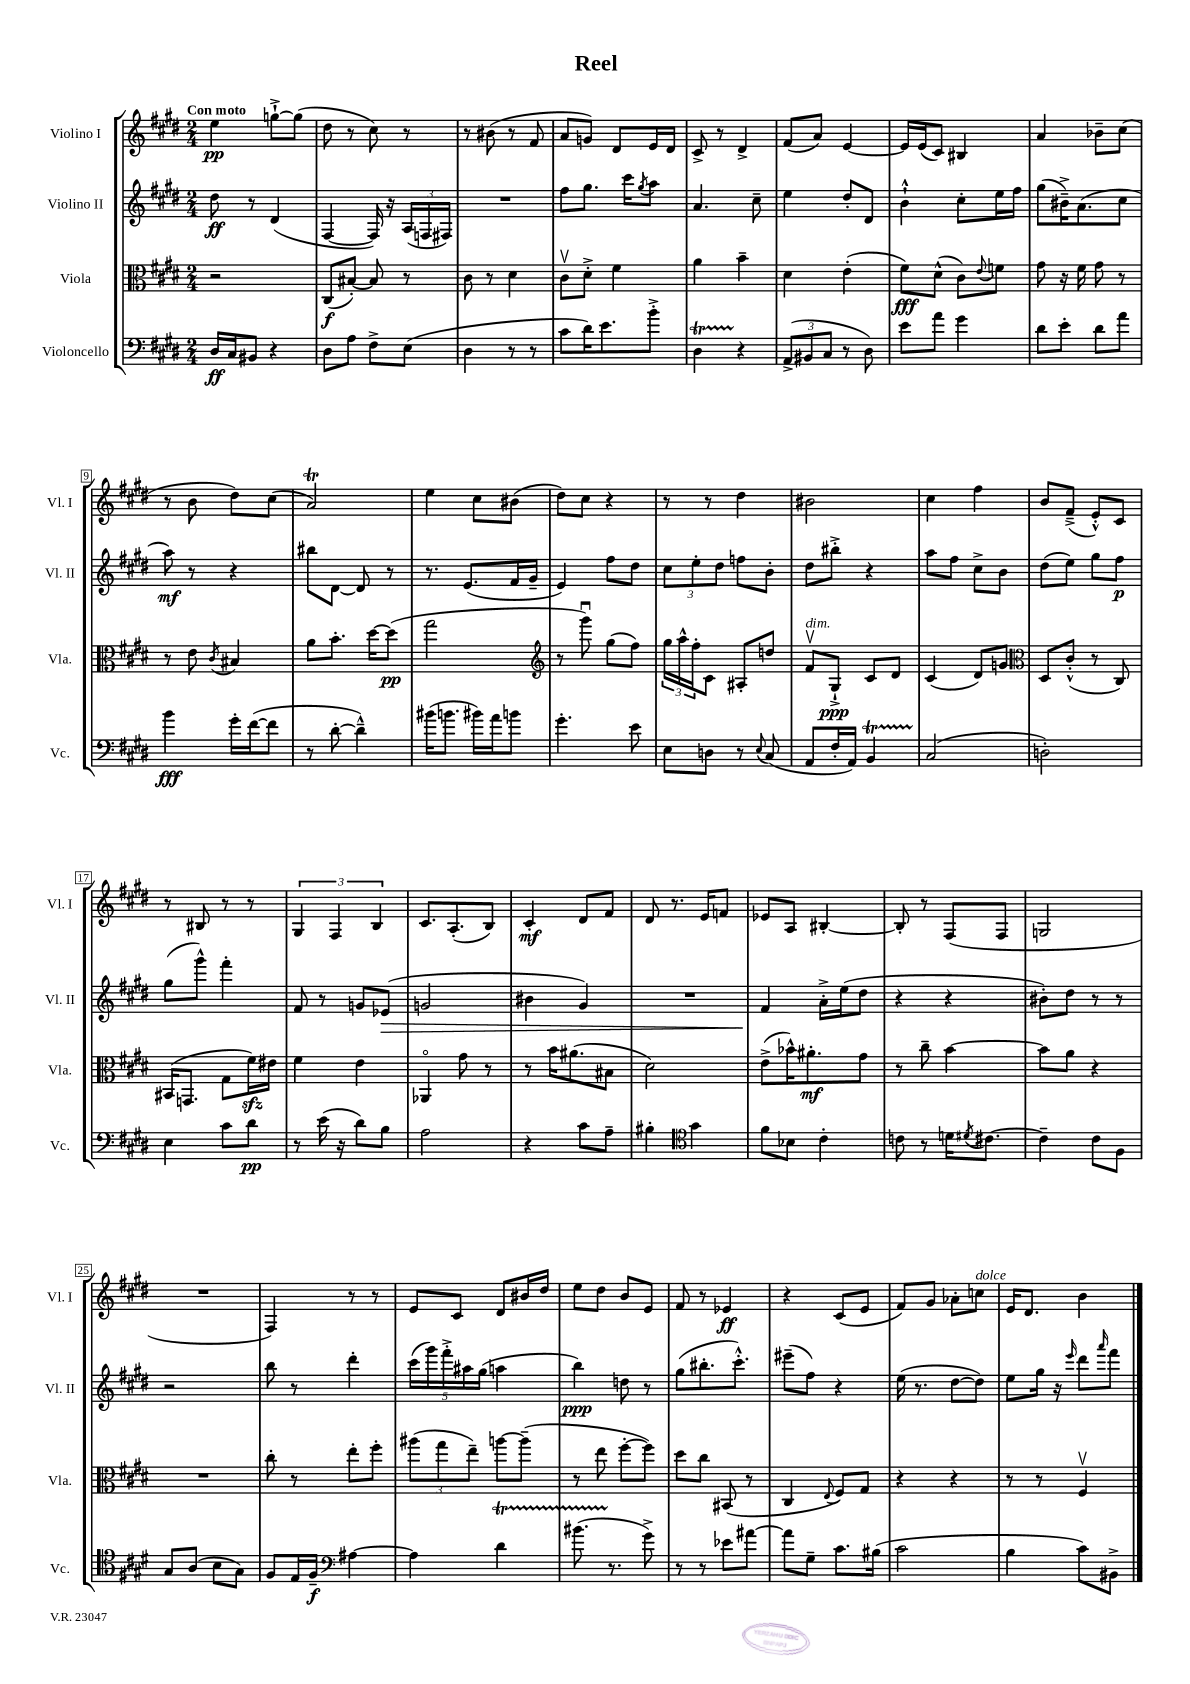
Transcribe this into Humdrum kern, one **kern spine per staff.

**kern	**dynam	**kern	**dynam	**kern	**dynam	**kern	**dynam
*part4	*part4	*part3	*part3	*part2	*part2	*part1	*part1
*staff4	*staff4	*staff3	*staff3	*staff2	*staff2	*staff1	*staff1
*I"Violoncello	*	*I"Viola	*	*I"Violino II	*	*I"Violino I	*
*I'Vc.	*	*I'Vla.	*	*I'Vl. II	*	*I'Vl. I	*
*clefF4	*	*clefC3	*	*clefG2	*	*clefG2	*
*k[f#c#g#d#]	*	*k[f#c#g#d#]	*	*k[f#c#g#d#]	*	*k[f#c#g#d#]	*
*M2/4	*	*M2/4	*	*M2/4	*	*M2/4	*
=1	=1	=1	=1	=1	=1	=1	=1
!	!	!	!	!	!	!LO:TX:a:B:t=Con moto	!
16D#/LL	ff	2r	.	8dd#\	ff	4ee\	pp
16C#/J	.	.	.	.	.	.	.
8BB#X/J	.	.	.	8r	.	.	.
4r	.	.	.	(4d#/	.	[8ggn`^\L	.
.	.	.	.	.	.	(8gg\J]	.
=2	=2	=2	=2	=2	=2	=2	=2
8D#\L	.	(8C#/L	f	[4F#/	.	8dd#\	.
8A\J	.	[8B#X'/J)	.	.	.	8r	.
8F#^\L	.	8B#/]	.	16F#/])	.	8cc#\)	.
.	.	.	.	16r	.	.	.
(8E\J	.	8r	.	(24A/LL	.	8r	.
.	.	.	.	24Fn/	.	.	.
.	.	.	.	24F#X/JJ)	.	.	.
=3	=3	=3	=3	=3	=3	=3	=3
4D#\	.	8c#\	.	2r	.	8r	.
.	.	8r	.	.	.	(8b#X\	.
8r	.	4d#\	.	.	.	8r	.
8r	.	.	.	.	.	8f#/	.
=4	=4	=4	=4	=4	=4	=4	=4
8c#\L	.	8c#v\L	.	8ff#\L	.	8a/L	.
16d#\K)	.	8d#'^\J	.	8.gg#\J	.	8gn/J)	.
8.e\	.	.	.	.	.	.	.
.	.	4f#\	.	.	.	8d#/L	.
.	.	.	.	16ccc#\KL	.	.	.
.	.	.	.	8qgg#/	.	.	.
8b'^\J	.	.	.	8aa\J	.	16e/L	.
.	.	.	.	.	.	16d#/JJ	.
=5	=5	=5	=5	=5	=5	=5	=5
4D#t\	.	4a\	.	4.a/	.	8c#^/	.
.	.	.	.	.	.	8r	.
4r	.	4b~\	.	.	.	4d#^/	.
.	.	.	.	8cc#~\	.	.	.
=6	=6	=6	=6	=6	=6	=6	=6
(12AA^/L	.	4d#\	.	4ee\	.	(8f#/L	.
12BB#X/	.	.	.	.	.	.	.
.	.	.	.	.	.	8a/J)	.
12C#/J	.	.	.	.	.	.	.
8r	.	(4e'\	.	8dd#'/L	.	[4e/	.
8D#\)	.	.	.	8d#/J	.	.	.
=7	=7	=7	=7	=7	=7	=7	=7
8e\L	.	8f#\L)	fff	4b`^^\	.	16e/LL]	.
.	.	.	.	.	.	(16e/J	.
8a\J	.	(8d#^^\J	.	.	.	8c#/J)	.
4g#\	.	8c#\L)	.	8cc#'\L	.	4B#X/	.
.	.	8qqe/	.	.	.	.	.
.	.	8fn\J	.	16ee\L	.	.	.
.	.	.	.	16ff#\JJ	.	.	.
=8	=8	=8	=8	=8	=8	=8	=8
8d#\L	.	8g#\	.	(8gg#\L	.	4a/	.
8e'\J	.	16r	.	16b#X~^\K)	.	.	.
.	.	16f#\	.	(8.a\	.	.	.
8d#\L	.	8g#\	.	.	.	8b-X~\L	.
8a\J	.	8r	.	8cc#\J	.	(8cc#\J	.
!!LO:LB:g=z
=9	=9	=9	=9	=9	=9	=9	=9
4b\	fff	8r	.	8aa\)	mf	8r	.
.	.	8e\	.	8r	.	8b\	.
.	.	8qc#/	.	.	.	.	.
16g#'\LL	.	4B#X/	.	4r	.	8dd#\L)	.
([16f#\J	.	.	.	.	.	.	.
8f#\J]	.	.	.	.	.	(8cc#\J	.
=10	=10	=10	=10	=10	=10	=10	=10
8r	.	8a\L	.	8bb#X\L	.	2aT/)	.
[8d#'\	.	8.b'\J	.	[8d#\J	.	.	.
4d#~^^\])	.	.	.	8d#/]	.	.	.
.	.	[16dd#\KL	.	.	.	.	.
.	.	(8dd#\J]	pp	8r	.	.	.
=11	=11	=11	=11	=11	=11	=11	=11
(16b#X\KL	.	2gg#\	.	8.r	.	4ee\	.
8.bn\J	.	.	.	.	.	.	.
.	.	.	.	(8.e/L	.	.	.
16b#X\LL)	.	.	.	.	.	8cc#\L	.
16a\J	.	.	.	.	.	.	.
8bn\J	.	.	.	16f#/L	.	(8b#X\J	.
.	.	.	.	16g#~/JJ	.	.	.
=12	=12	=12	=12	=12	=12	=12	=12
*	*	*clefG2	*	*	*	*	*
4.g#'\	.	8r	.	4e/)	.	8dd#\L)	.
.	.	8ggg#u\)	.	.	.	8cc#\J	.
.	.	(8gg#\L	.	8ff#\L	.	4r	.
8e\	.	8ff#\J)	.	8dd#\J	.	.	.
=13	=13	=13	=13	=13	=13	=13	=13
8E\L	.	24gg#\LL	.	12cc#\L	.	8r	.
.	.	24aa^^\	.	.	.	.	.
.	.	24ff#'\J	.	12ee'\	.	.	.
8Dn\J	.	8c#\J	.	.	.	8r	.
.	.	.	.	12dd#\J	.	.	.
8r	.	8A#X'/L	.	8ffn\L	.	4dd#\	.
8qqE/	.	.	.	.	.	.	.
(8C#/	.	8ddn/J	.	8b'\J	.	.	.
=14	=14	=14	=14	=14	=14	=14	=14
!	!	!LO:TX:a:i:t=dim.	!	!	!	!	!
8AA/L	.	8f#v/L	.	8dd#\L	.	2b#X\	.
16F#'/L	.	8G#`^/J	ppp	8bb#X'^\J	.	.	.
16AA/JJ)	.	.	.	.	.	.	.
4BBT/	.	8c#/L	.	4r	.	.	.
.	.	8d#/J	.	.	.	.	.
=15	=15	=15	=15	=15	=15	=15	=15
(2C#/	.	(4c#/	.	8aa\L	.	4cc#\	.
.	.	.	.	8ff#\J	.	.	.
.	.	8d#/L)	.	8cc#^\L	.	4ff#\	.
.	.	8gn/J	.	8b\J	.	.	.
=16	=16	=16	=16	=16	=16	=16	=16
*	*	*clefC3	*	*	*	*	*
2Dn'\)	.	8D#/L	.	(8dd#\L	.	8b/L	.
.	.	(8c#'^^/J	.	8ee\J)	.	(8f#~^/J	.
.	.	8r	.	8gg#\L	.	8e'^^/L)	.
.	.	8C#/)	.	8ff#\J	p	8c#/J	.
!!LO:LB:g=z
=17	=17	=17	=17	=17	=17	=17	=17
4E\	.	(16BB#X/KL	.	(8gg#\L	.	8r	.
.	.	8.GGn/J	.	.	.	.	.
.	.	.	.	8ggg#^^\J)	.	8B#X/	.
8c#\L	.	8G#\L	.	4fff#'\	.	8r	.
8d#\J	pp	16f#zz\L)	.	.	.	8r	.
.	.	16e#X\JJ	.	.	.	.	.
=18	=18	=18	=18	=18	=18	=18	=18
8r	.	4f#\	.	8f#/	.	6G#/	.
(16e\	.	.	.	8r	.	.	.
.	.	.	.	.	.	6F#/	.
16r	.	.	.	.	.	.	.
8d#\L)	.	4e\	.	8gn/L	.	.	.
.	.	.	.	.	.	6B/	.
!	!	!	!	!	!LO:HP:b	!	!
8B\J	.	.	.	(8e-X/J	>	.	.
=19	=19	=19	=19	=19	=19	=19	=19
2A\	.	4AA-X/	.	2gn/	.	8.c#/L	.
.	.	.	.	.	.	(8.A'/	.
.	.	8g#\	.	.	.	.	.
.	.	8r	.	.	.	8B/J)	.
=20	=20	=20	=20	=20	=20	=20	=20
4r	.	8r	.	4b#X\	.	4c#'/	mf
.	.	16b\KL	.	.	.	.	.
.	.	(8.a#X\	.	.	.	.	.
8c#\L	.	.	.	4g#/)	.	8d#/L	.
8A~\J	.	8B#X\J	.	.	.	8f#/J	.
=21	=21	=21	=21	=21	=21	=21	=21
4B#X'\	.	2d#\)	.	2r	.	8d#/	.
.	.	.	.	.	.	8.r	.
*clefC4	*	*	*	*	*	*	*
4g#\	.	.	.	.	.	.	.
.	.	.	.	.	.	16e/KL	.
.	.	.	.	.	.	8fn/J	.
=22	=22	=22	=22	=22	=22	=22	=22
8f#\L	.	(8e^\L	.	4f#/	.	8e-X/L	.
8B-X\J	.	16b-X^^\K)	.	.	.	8A/J	.
.	.	8.a#X'\	mf	.	.	.	.
4c#'\	.	.	.	16a'^\LL	]	[4B#X'/	.
.	.	.	.	(16ee\J	.	.	.
.	.	8g#\J	.	8dd#\J	.	.	.
=23	=23	=23	=23	=23	=23	=23	=23
8cn\	.	8r	.	4r	.	8B#'/]	.
8r	.	8cc#~\	.	.	.	8r	.
16dn\KL	.	[4b\	.	4r	.	(8F#/L	.
8qd#X/	.	.	.	.	.	.	.
[8.c#X\J	.	.	.	.	.	.	.
.	.	.	.	.	.	8F#/J	.
=24	=24	=24	=24	=24	=24	=24	=24
4c#~\]	.	8b\L]	.	8b#X'\L)	.	2Gn/	.
.	.	8a\J	.	8dd#\J	.	.	.
8c#\L	.	4r	.	8r	.	.	.
8F#\J	.	.	.	8r	.	.	.
!!LO:LB:g=z
=25	=25	=25	=25	=25	=25	=25	=25
8G#/L	.	2r	.	2r	.	2r	.
(8A/J	.	.	.	.	.	.	.
8B\L	.	.	.	.	.	.	.
8G#\J)	.	.	.	.	.	.	.
=26	=26	=26	=26	=26	=26	=26	=26
8F#/L	.	8cc#'\	.	8bb\	.	4F#/)	.
16E/L	.	8r	.	8r	.	.	.
16F#~/JJ	f	.	.	.	.	.	.
*clefF4	*	*	*	*	*	*	*
[4A#X\	.	8ee'\L	.	4ddd#'\	.	8r	.
.	.	8ff#'\J	.	.	.	8r	.
=27	=27	=27	=27	=27	=27	=27	=27
4A#\]	.	(12aa#X\L	.	(20ccc#\LL	.	8e/L	.
.	.	.	.	20ggg#\)	.	.	.
.	.	12gg#\	.	.	.	.	.
.	.	.	.	20fff#'^\	.	.	.
.	.	.	.	.	.	8c#/J	.
.	.	.	.	20aa#X\	.	.	.
.	.	12ee~\J)	.	.	.	.	.
.	.	.	.	(20gg#\JJ	.	.	.
4d#t\	.	[8aan\L	.	4aan\	.	8d#/L	.
.	.	(8aa~\J]	.	.	.	16b#X/L	.
.	.	.	.	.	.	16dd#/JJ	.
=28	=28	=28	=28	=28	=28	=28	=28
(8.b#XTTT\	.	8r	.	4bb\)	ppp	8ee\L	.
.	.	8ee\	.	.	.	8dd#\J	.
8.r	.	.	.	.	.	.	.
.	.	[8ff#'\L	.	8ddn\	.	8b/L	.
8g#^\)	.	8ff#\J])	.	8r	.	8e/J	.
=29	=29	=29	=29	=29	=29	=29	=29
8r	.	8dd#\L	.	(8gg#\L	.	8f#/	.
8r	.	8cc#\J	.	8.bb#X'\	.	8r	.
8e-X\L	.	(8BB#X/	.	.	.	4e-X/	ff
.	.	.	.	8.ccc#'^^\J)	.	.	.
[8a#X\J	.	8r	.	.	.	.	.
=30	=30	=30	=30	=30	=30	=30	=30
8a#\L]	.	4C#/	.	(8eee#X~\L	.	4r	.
8G#~\J	.	.	.	8ff#\J)	.	.	.
.	.	8qqE/	.	.	.	.	.
8.c#\L	.	8F#/L)	.	4r	.	(8c#/L	.
.	.	8G#/J	.	.	.	8e/J	.
(16B#X\Jk	.	.	.	.	.	.	.
=31	=31	=31	=31	=31	=31	=31	=31
2c#\	.	4r	.	(16ee\	.	8f#/L)	.
.	.	.	.	8.r	.	.	.
.	.	.	.	.	.	8g#/J	.
.	.	4r	.	[8dd#\L	.	8a-X'\L	.
!	!	!	!	!	!	!LO:TX:a:i:t=dolce	!
.	.	.	.	8dd#\J])	.	8ccn\J	.
=32	=32	=32	=32	=32	=32	=32	=32
4B\	.	8r	.	8ee\L	.	16e/KL	.
.	.	.	.	.	.	8.d#/J	.
.	.	8r	.	16gg#\Jk	.	.	.
.	.	.	.	16r	.	.	.
.	.	.	.	16qqeee/	.	.	.
8c#\L)	.	4F#v/	.	8ddd#\L	.	4b\	.
.	.	.	.	16qqaaa/	.	.	.
8BB#X^\J	.	.	.	8fff#\J	.	.	.
==	==	==	==	==	==	==	==
*-	*-	*-	*-	*-	*-	*-	*-
